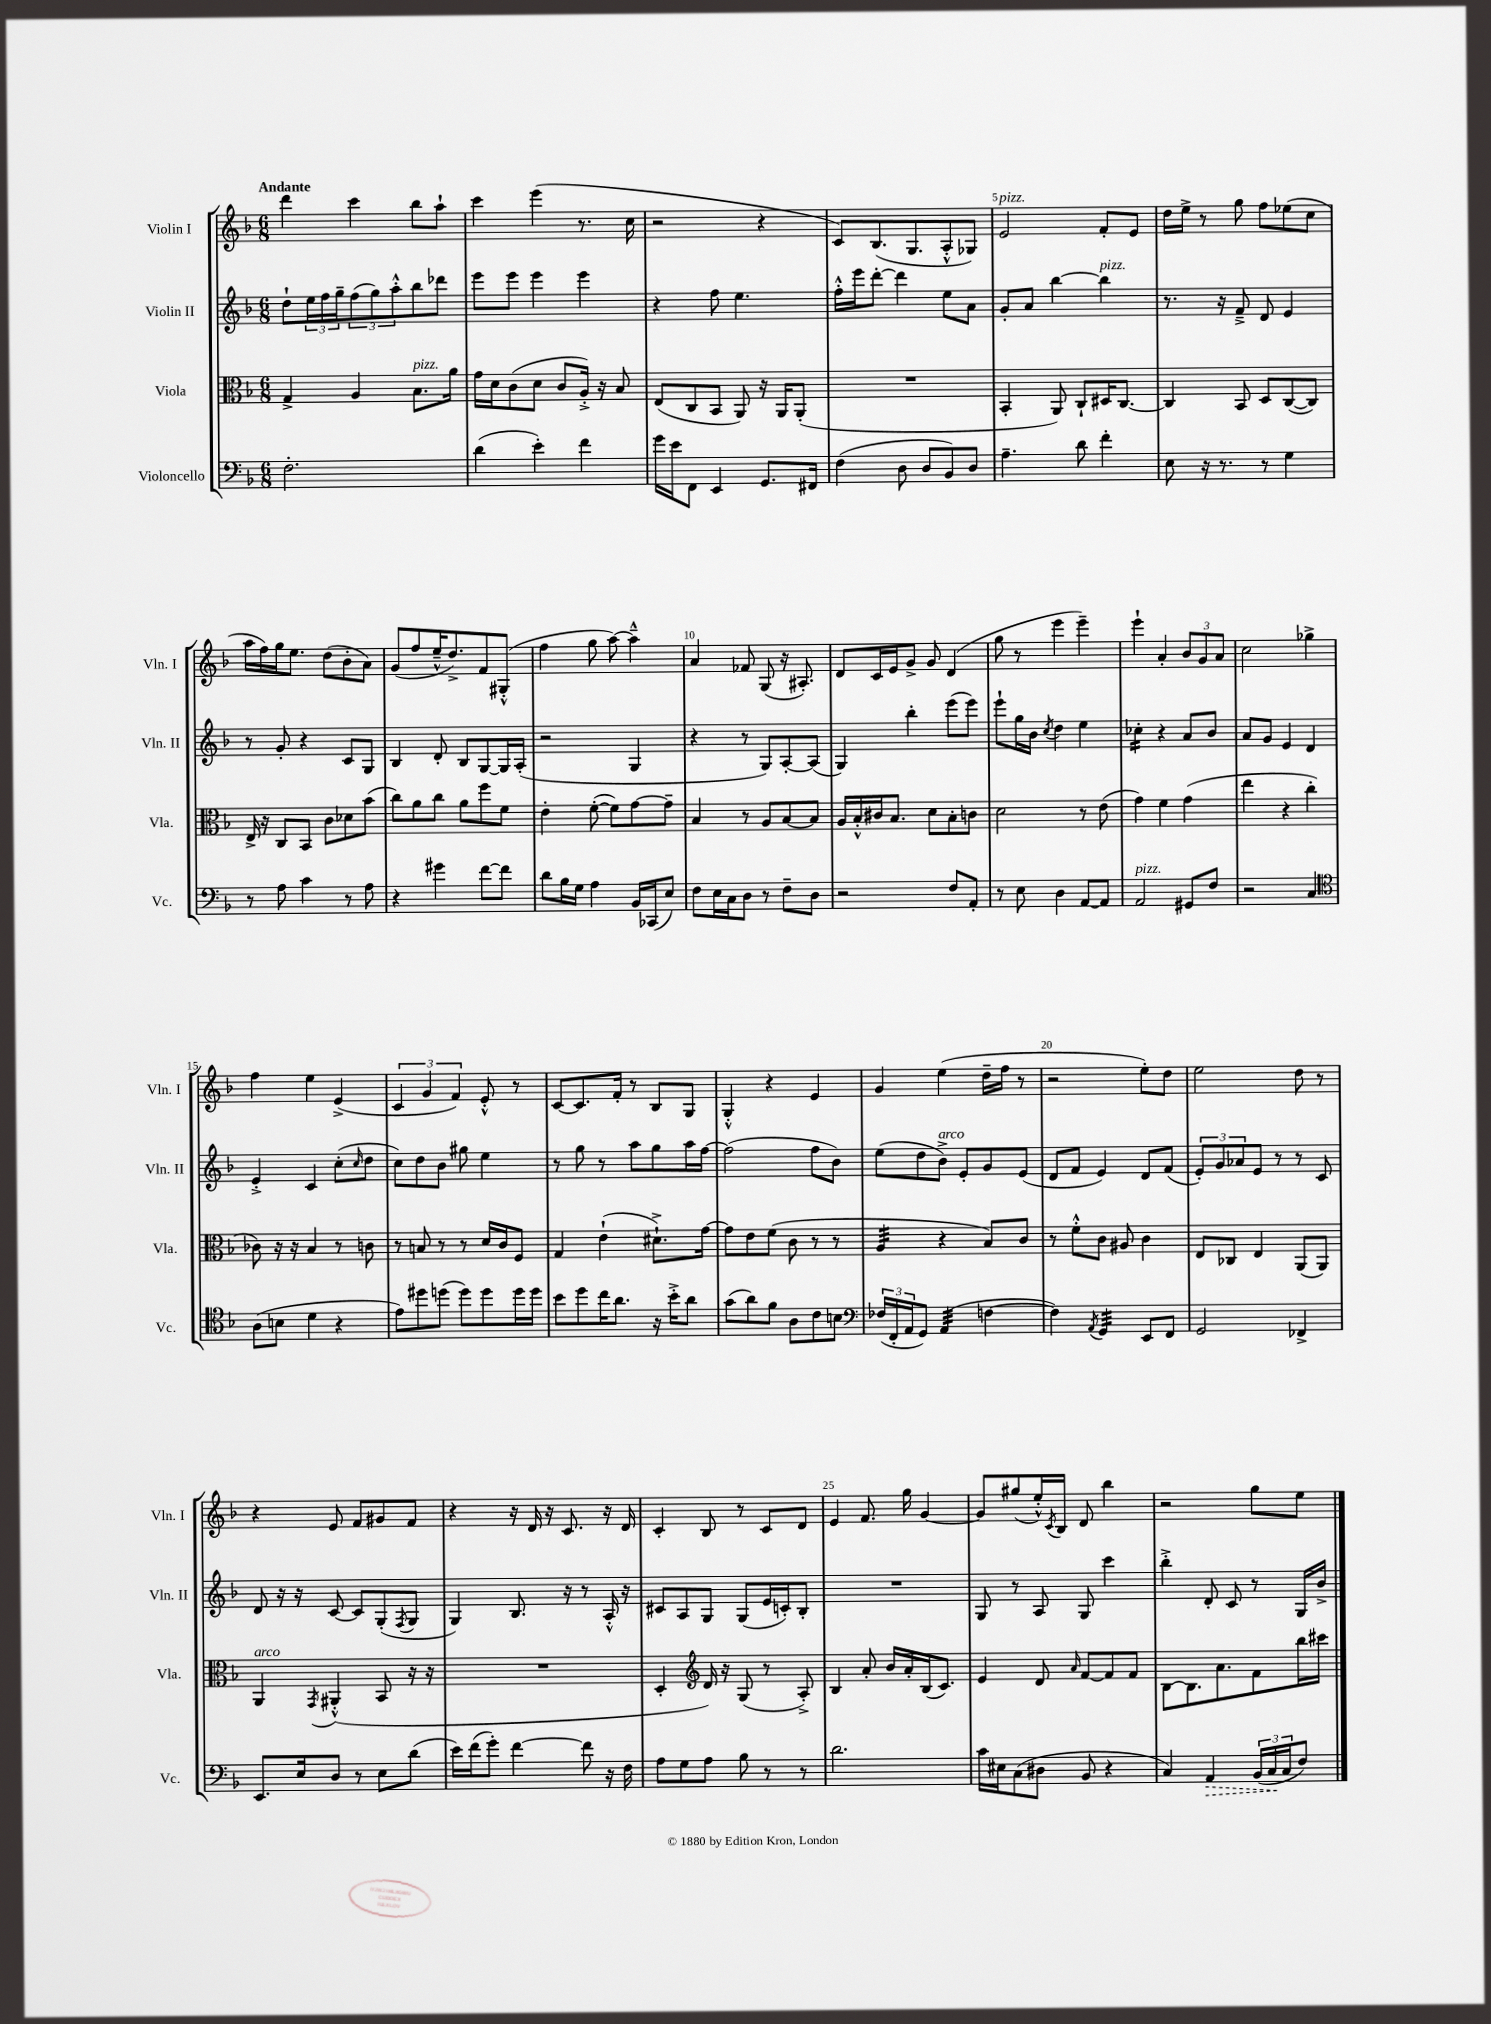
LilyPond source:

<<
\new StaffGroup <<
\new Staff = "s0" \with { instrumentName = "Violin I" shortInstrumentName = "Vln. I" } {
    \clef treble \key f \major \numericTimeSignature \time 6/8 \tempo "Andante"
    d'''4 c'''4 bes''8 a''8-! |
    c'''4 e'''4( r8. c''16 |
    r2 r4 |
    c'8) bes8.( g8. a8-.-^ ges8) |
    e'2^\markup { \italic "pizz." } f'8-. e'8 |
    d''16 e''16-> r8 g''8 f''8 ees''8( c''8 |
    a''16 f''16) g''16 e''8. d''8( bes'8-. a'8) |
    g'8( f''8 e''16---^ d''8.->) f'8 gis8-.-^( |
    f''4 g''8 a''8~) a''4---^ |
    a'4 fes'8 g8( r16 ais8.-.) |
    d'8 c'16 e'16 g'8-> g'8 d'4( |
    g''8 r8 e'''4 e'''4--) |
    e'''4-! a'4-. \tuplet 3/2 { bes'8 g'8 a'8 } |
    c''2 ges''4-> |
    f''4 e''4 e'4->( |
    \tuplet 3/2 { c'4 g'4 f'4) } e'8-.-^ r8 |
    c'8~ c'8. f'16-. r8 bes8 g8 |
    g4-.-^ r4 e'4 |
    g'4 e''4( d''16-- f''16 r8 |
    r2 e''8-.) d''8 |
    e''2 d''8 r8 |
    r4 e'8 f'8 gis'8 f'8 |
    r4 r16 d'16 r16 c'8. r16 d'16 |
    c'4-. bes8 r8 c'8 d'8 |
    e'4 f'8. g''16 g'4~ |
    g'8 gis''8( e''16-.-^) \acciaccatura { c'8 } bes16 d'8 bes''4 |
    r2 g''8 e''8 \bar "|." |
}
\new Staff = "s1" \with { instrumentName = "Violin II" shortInstrumentName = "Vln. II" } {
    \clef treble \key f \major \numericTimeSignature \time 6/8
    d''8-! \tuplet 3/2 { e''16 f''16 g''16-- } \tuplet 3/2 { f''8( g''8) a''8-.-^ } bes''8 des'''8 |
    e'''8 e'''8 e'''4 e'''4 |
    r4 f''8 e''4. |
    f''16-.-^ e'''16 d'''8~-. d'''4 e''8 a'8 |
    g'8-. a'8 bes''4~ bes''4^\markup { \italic "pizz." } |
    r8. r16 f'8---> d'8 e'4 |
    r8 g'8-. r4 c'8 g8 |
    bes4 d'8-. bes8 g8~ g16 a16-.( |
    r2 g4 |
    r4 r8 g8) a8~-. a8( |
    g4) bes''4-. e'''8( e'''8) |
    e'''8-! g''16 bes'16 \acciaccatura { c''8 } d''4 e''4 |
    ces''4:16-. r4 a'8 bes'8 |
    a'8 g'8 e'4 d'4 |
    e'4-.-> c'4 c''8-.( \grace { c''16 } d''8 |
    c''8) d''8 bes'8 gis''8 e''4 |
    r8 g''8 r8 a''8 g''8 a''16 f''16~ |
    f''2( f''8 bes'8) |
    e''8( d''8 bes'8->^\markup { \italic "arco" }) e'8-. g'8 e'8( |
    d'8 f'8 e'4) d'8 f'8( |
    \tuplet 3/2 { e'8-.) g'8 aes'8 } e'8 r8 r8 c'8 |
    d'8 r16 r16 c'8~ c'8 g8-.( \acciaccatura { f8 } g8 |
    g4) bes8. r16 r8 a16-.-^ r16 |
    cis'8 a8 g8 g8( e'16 c'16-.) bes8-. |
    R2. |
    g8 r8 a8 g8 c'''4 |
    bes''4-.-> d'8-. c'8 r8 g16 bes'16-> \bar "|." |
}
\new Staff = "s2" \with { instrumentName = "Viola" shortInstrumentName = "Vla." } {
    \clef alto \key f \major \numericTimeSignature \time 6/8
    g4-> a4 bes8.^\markup { \italic "pizz." } a'16 |
    g'16 d'16 c'8( d'8 c'8 a16-.->) r16 bes8 |
    e8( c8 bes,8 a,8) r16 a,16 a,8-.( |
    R2. |
    bes,4-. a,8) c8-! dis16 c8.~ |
    c4 bes,8 d8 c8~( c8) |
    e16-> r16 c8 bes,8 c'8 des'8 bes'8( |
    c''8) a'8 c''8 a'8 f''8 f'8 |
    e'4-. f'8~-.( f'8) g'8~ g'8-- |
    bes4 r8 a8 bes8~ bes8 |
    a16 bes16-.-^ cis'16 bes8. d'8 bes8-. c'8 |
    d'2 r8 e'8( |
    g'4) f'4 g'4( |
    e''4 r4 c''4-. |
    ces'8) r16 r16 bes4 r8 c'8 |
    r8 b8 r8 r8 d'16 c'16 f8 |
    g4 e'4-!( dis'8.-!->) g'16~ |
    g'8 e'8 f'8( c'8 r8 r8 |
    a4:32 r4 bes8) c'8 |
    r8 f'8-.-^ c'8 ais8 c'4 |
    e8 ces8 e4 a,8( a,8) |
    a,4^\markup { \italic "arco" } \acciaccatura { g,8 } ais,4-.-^( bes,8 r16 r16 |
    R2. |
    d4-. \clef treble d'16) r16 g8( r8 a8-.->) |
    bes4 a'8-. bes'16 a'16-. bes16( c'8.) |
    e'4 d'8 \grace { a'16 } f'8~ f'8 f'8 |
    bes8~ bes8. a'8. f'8 bes''16 cis'''16 \bar "|." |
}
\new Staff = "s3" \with { instrumentName = "Violoncello" shortInstrumentName = "Vc." } {
    \clef bass \key f \major \numericTimeSignature \time 6/8
    f2.-. |
    d'4( e'4-.) f'4 |
    g'16 e'16 f,8 e,4 g,8. fis,16 |
    f4( d8 d8 bes,8) d8 |
    a4.-- d'8 f'4-. |
    e8 r16 r8. r8 g4 |
    r8 a8 c'4 r8 a8 |
    r4 gis'4 f'8~ f'8 |
    d'8 bes16 g16 a4 bes,16 ces,16( e8) |
    f8 e16 c16 d8 r8 f8-- d8 |
    r2 f8 a,8-. |
    r8 e8 d4 a,8~ a,8 |
    a,2^\markup { \italic "pizz." } gis,8 f8 |
    r2 c4 |
    \clef tenor a8( b8 d'4 r4 |
    e'8) dis''8 d''8( d''8) d''8 d''16 d''16 |
    bes'8 d''8 c''16 a'8. r16 bes'16-.-> a'8 |
    g'8( a'8) f'8 a8 c'8 b8 |
    \clef bass \tuplet 3/2 { fes16( f,16-. a,16 } g,8) a,4:32( f4~ |
    f4) \acciaccatura { a,8 } g,4:32 e,8 f,8 |
    g,2 fes,4-> |
    e,8. e16 d8 r8 e8 d'8( |
    e'16) f'16( g'8-.) f'4~ f'8 r16 f16 |
    a8 g8 a8 bes8 r8 r8 |
    d'2. |
    c'16 eis16 c8( dis8 bes,8 r4 |
    c4) \once \override Hairpin.style = #'dashed-line a,4\> \tuplet 3/2 { bes,16( c16\! c16 } f8) \bar "|." |
}
>>
>>
\layout { \context { \Score \override BarNumber.break-visibility = ##(#f #t #t) barNumberVisibility = #(every-nth-bar-number-visible 5) } }
